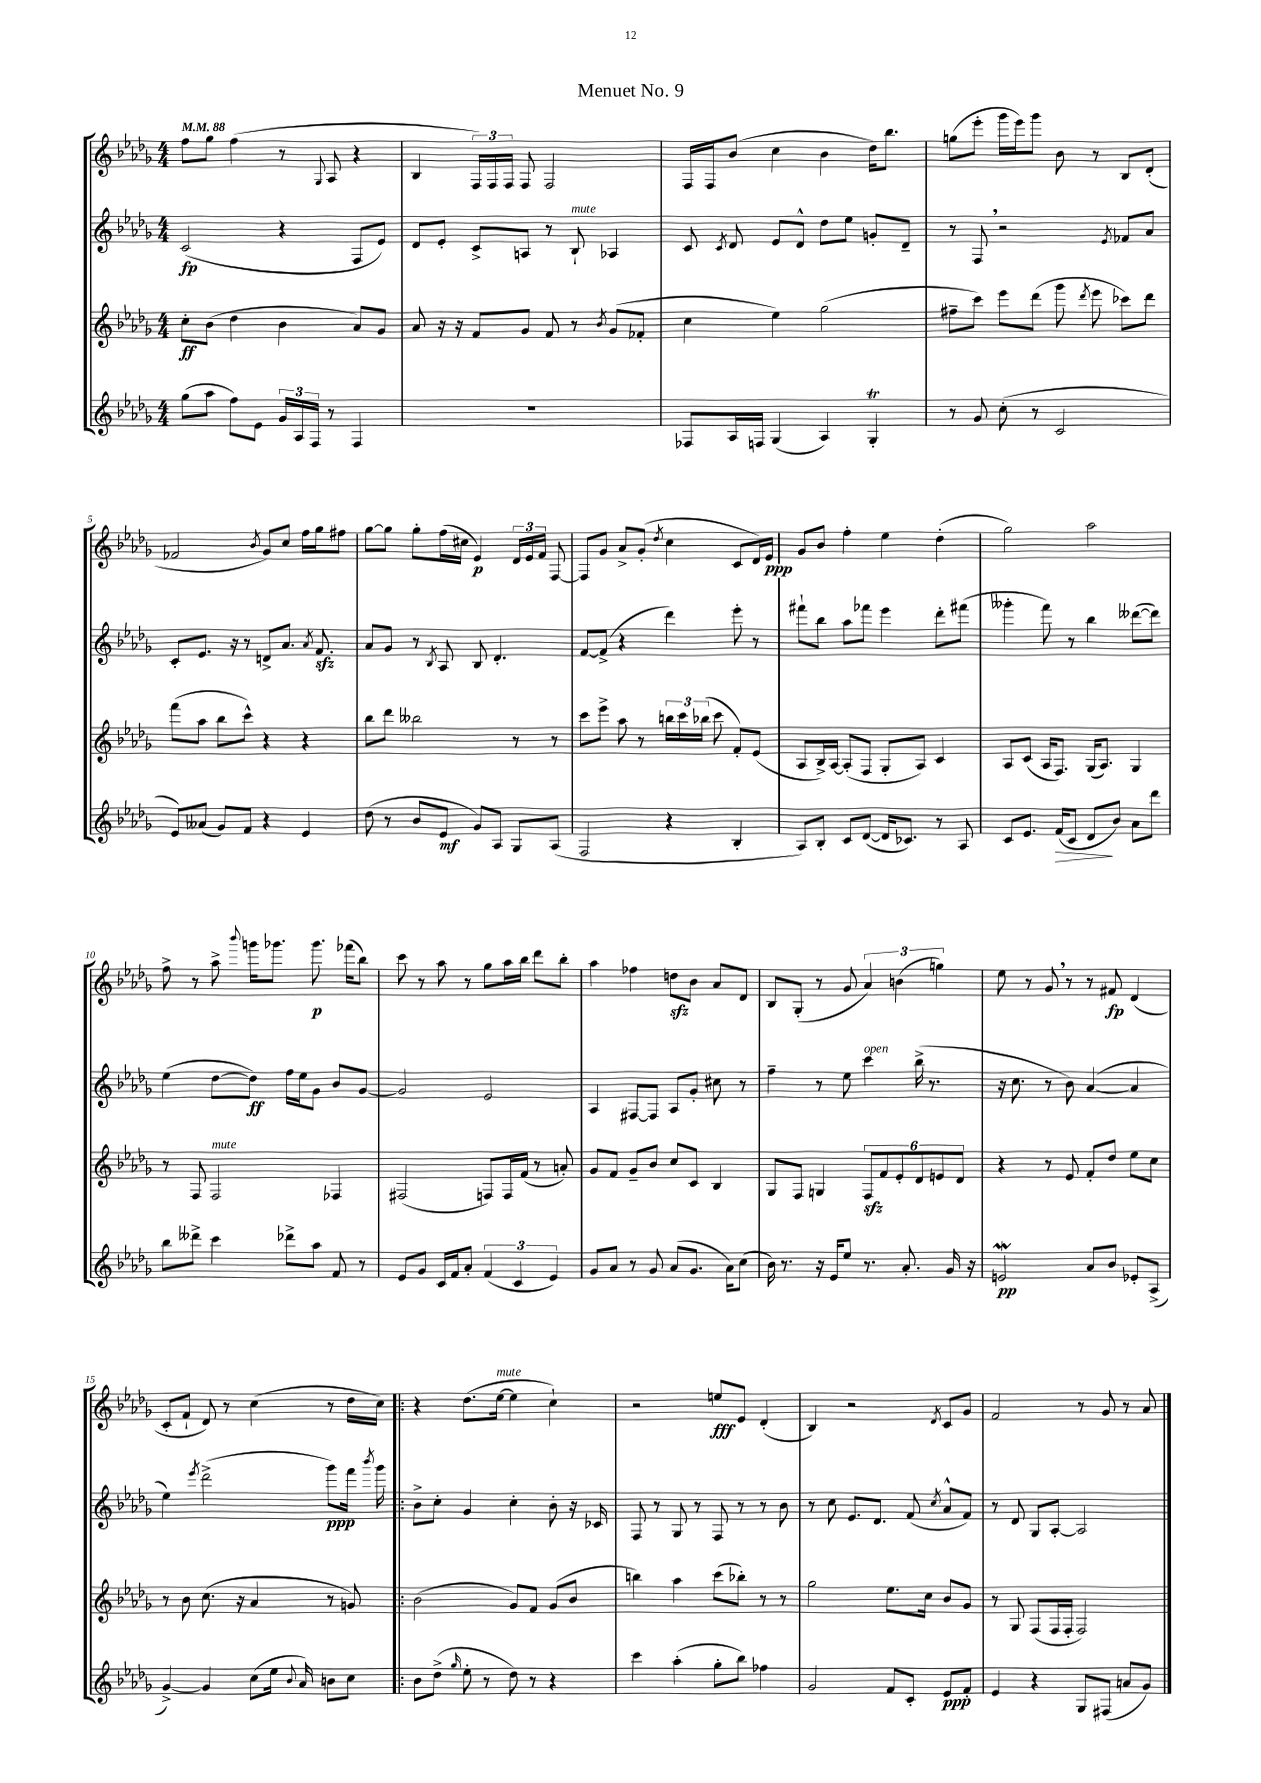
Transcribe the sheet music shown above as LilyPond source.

\header { title = "Menuet No. 9" }
<<
\new StaffGroup <<
\new Staff = "s0" {
    \clef treble \key des \major \numericTimeSignature \time 4/4 \tempo 4 = 88
    \autoBeamOff f''8[ ges''8] f''4( r8 \appoggiatura { ges8 } aes8 r4 |
    bes4 \tuplet 3/2 { f16[) f16 f16] } f8 f2 |
    f16[ f16 bes'8]( c''4 bes'4 des''16[) bes''8.] |
    g''8[( ees'''8]-. ges'''16[ ees'''16) ges'''8] bes'8 r8 bes8[ des'8]-.( |
    fes'2 \acciaccatura { bes'8 } ges'8[) c''8] f''16[ ges''16 fis''8] |
    ges''8[~ ges''8] ges''8[-. f''16( cis''16] ees'4\p) \tuplet 3/2 { des'16[ ees'16 f'16] } f8~ |
    f8[ ges'8] aes'8[-> ges'8]-.( \acciaccatura { des''8 } c''4 c'8[ des'16) ees'16]\ppp |
    ges'8[ bes'8] f''4-. ees''4 des''4-.( |
    ges''2) aes''2 |
    f''8-> r8 aes''8-> \appoggiatura { bes'''8 } g'''16[ ges'''8.] ges'''8.\p fes'''16[( bes''8]) |
    c'''8 r8 aes''8 r8 ges''8[ aes''16 bes''16] des'''8[ bes''8]-. |
    aes''4 fes''4 d''8[\sfz bes'8] aes'8[ des'8] |
    bes8[ ges8]-.( r8 ges'8 \tuplet 3/2 { aes'4) b'4( g''4) } |
    ees''8 r8 ges'8 \breathe r8 r8 fis'8\fp des'4( |
    c'8[-. f'8]-! des'8) r8 c''4( r8 des''16[ c''16]) |
    \bar ".|:" r4 des''8.[( ees''16]~^\markup { \italic "mute" } ees''4 c''4-!) |
    r2 e''8[\fff ees'8] des'4-.( |
    bes4) r2 \acciaccatura { des'8 } c'8[ ges'8] |
    f'2 r8 ges'8 r8 aes'8 \bar "|." |
}
\new Staff = "s1" {
    \clef treble \key des \major \numericTimeSignature \time 4/4
    \autoBeamOff c'2\fp( r4 f8[ ees'8]) |
    des'8[ ees'8]-. c'8[-> a8] r8 bes8-!^\markup { \italic "mute" } aes4 |
    c'8 \acciaccatura { c'8 } des'8 ees'8[ des'8]-^ des''8[ ees''8] g'8[-. des'8]-- |
    r8 f8 \breathe r2 \acciaccatura { ees'8 } fes'8[ aes'8] |
    c'8[-. ees'8.] r16 r8 d'8[-> aes'8.] \acciaccatura { aes'8 } f'8.\sfz |
    aes'8[ ges'8] r8 \acciaccatura { bes8 } aes8 bes8 des'4.-. |
    f'8[~ f'8]->( r4 des'''4) ees'''8-. r8 |
    fis'''8[-! bes''8] aes''8[ fes'''8] ees'''4 des'''8[-. fis'''8]( |
    geses'''4-. f'''8) r8 bes''4 deses'''8[~( deses'''8]) |
    ees''4( des''8[~ des''8]\ff) f''16[ ees''16 ges'8] bes'8[ ges'8]~ |
    ges'2 ees'2 |
    aes4 fis8[~ fis8] aes8[ ges'8]-. cis''8 r8 |
    f''4-- r8 ees''8 c'''4^\markup { \italic "open" } bes''16->( r8. |
    r16 c''8. r8 bes'8) aes'4~( aes'4 |
    ees''4) \acciaccatura { ees'''8 } des'''2->( ges'''8[\ppp) f'''16] \acciaccatura { bes'''8 } ges'''16 |
    \bar ".|:" bes'8[-> c''8]-. ges'4 c''4-. bes'8-. r16 ces'16 |
    f8 r8 ges8 r8 f8 r8 r8 bes'8 |
    r8 c''8 ees'8.[ des'8.] f'8( \acciaccatura { c''8 } aes'8[-^ f'8]) |
    r8 des'8 ges8[ aes8]~-. aes2 \bar "|." |
}
\new Staff = "s2" {
    \clef treble \key des \major \numericTimeSignature \time 4/4
    \autoBeamOff c''8[-.\ff bes'8]( des''4 bes'4 aes'8[) ges'8] |
    aes'8 r16 r16 f'8[ ges'8] f'8 r8 \acciaccatura { bes'8 } ges'8[( fes'8]-. |
    c''4 ees''4) ges''2( |
    fis''8[-- c'''8]) ees'''8[ des'''8]( ges'''8 \acciaccatura { des'''8 } ees'''8 ces'''8[) des'''8] |
    f'''8[( aes''8] bes''8[ c'''8]-^) r4 r4 |
    bes''8[ des'''8] beses''2 r8 r8 |
    c'''8[ ees'''8]-> aes''8 r8 \tuplet 3/2 { b''16[ c'''16 bes''16]( } c'''8 f'8[-.) ees'8]( |
    aes8[ bes16->) aes16]~ aes8[-.( f8] ges8[-. aes8]) c'4 |
    aes8[ c'8]( aes16[ f8.]) ges16[( aes8.]) ges4 |
    r8 f8 f2^\markup { \italic "mute" } fes4 |
    fis2( f8[) f16 f'16]( r8 a'8-.) |
    ges'8[ f'8] ges'8[-- bes'8] c''8[ c'8] bes4 |
    ges8[ f8] g4 \tuplet 6/4 { f8[\sfz f'8 ees'8-. des'8 e'8 des'8] } |
    r4 r8 ees'8 f'8[-. des''8] ees''8[ c''8] |
    r8 bes'8 c''8.( r16 aes'4 r8 g'8) |
    \bar ".|:" bes'2( ges'8[) f'8] ges'8[( bes'8] |
    b''4) aes''4 c'''8[( bes''8]-.) r8 r8 |
    ges''2 ees''8.[ c''16] bes'8[ ges'8] |
    r8 ges8 f8[( f16 f16]-. f2) \bar "|." |
}
\new Staff = "s3" {
    \clef treble \key des \major \numericTimeSignature \time 4/4
    \autoBeamOff ges''8[( aes''8] f''8[) ees'8] \tuplet 3/2 { ges'16[ aes16 f16] } r8 f4 |
    R1 |
    fes8[ aes16 f16] ges4( aes4) ges4-.\trill |
    r8 ges'8 c''8-.( r8 c'2 |
    ees'8[) aeses'8]( ges'8[) f'8] r4 ees'4 |
    des''8( r8 bes'8[ ees'8]\mf ges'8[) aes8] ges8[ aes8]( |
    f2 r4 bes4-. |
    aes8[) bes8]-. c'8[ des'8]~( des'16[ ces'8.]) r8 aes8 |
    c'8[ ees'8.] f'16[\>( c'8] des'8[\! bes'8]) aes'8[ des'''8] |
    bes''8[ deses'''8]-> c'''4 des'''8[-> aes''8] f'8 r8 |
    ees'8[ ges'8] c'16[ f'16 aes'8]-. \tuplet 3/2 { f'4( c'4 ees'4) } |
    ges'8[ aes'8] r8 ges'8 aes'8[( ges'8.] aes'16[) c''8]( |
    bes'16) r8. r16 ees'16[ ees''8] r8. aes'8.-. ges'16 r16 |
    e'2\mordent\pp aes'8[ bes'8] ees'8[-. aes8]->( |
    ges'4~->) ges'4 c''8[( ees''16] \appoggiatura { bes'8 } aes'16) b'8[ c''8] |
    \bar ".|:" bes'8[ des''8]->( \grace { ges''16 } ees''8-. r8 des''8) r8 r4 |
    c'''4 aes''4-.( ges''8[-. bes''8]) fes''4 |
    ges'2 f'8[ c'8]-. ees'8[\ppp f'8]-. |
    ees'4 r4 ges8[ fis8]( a'8[ ges'8]) \bar "|." |
}
>>
>>
